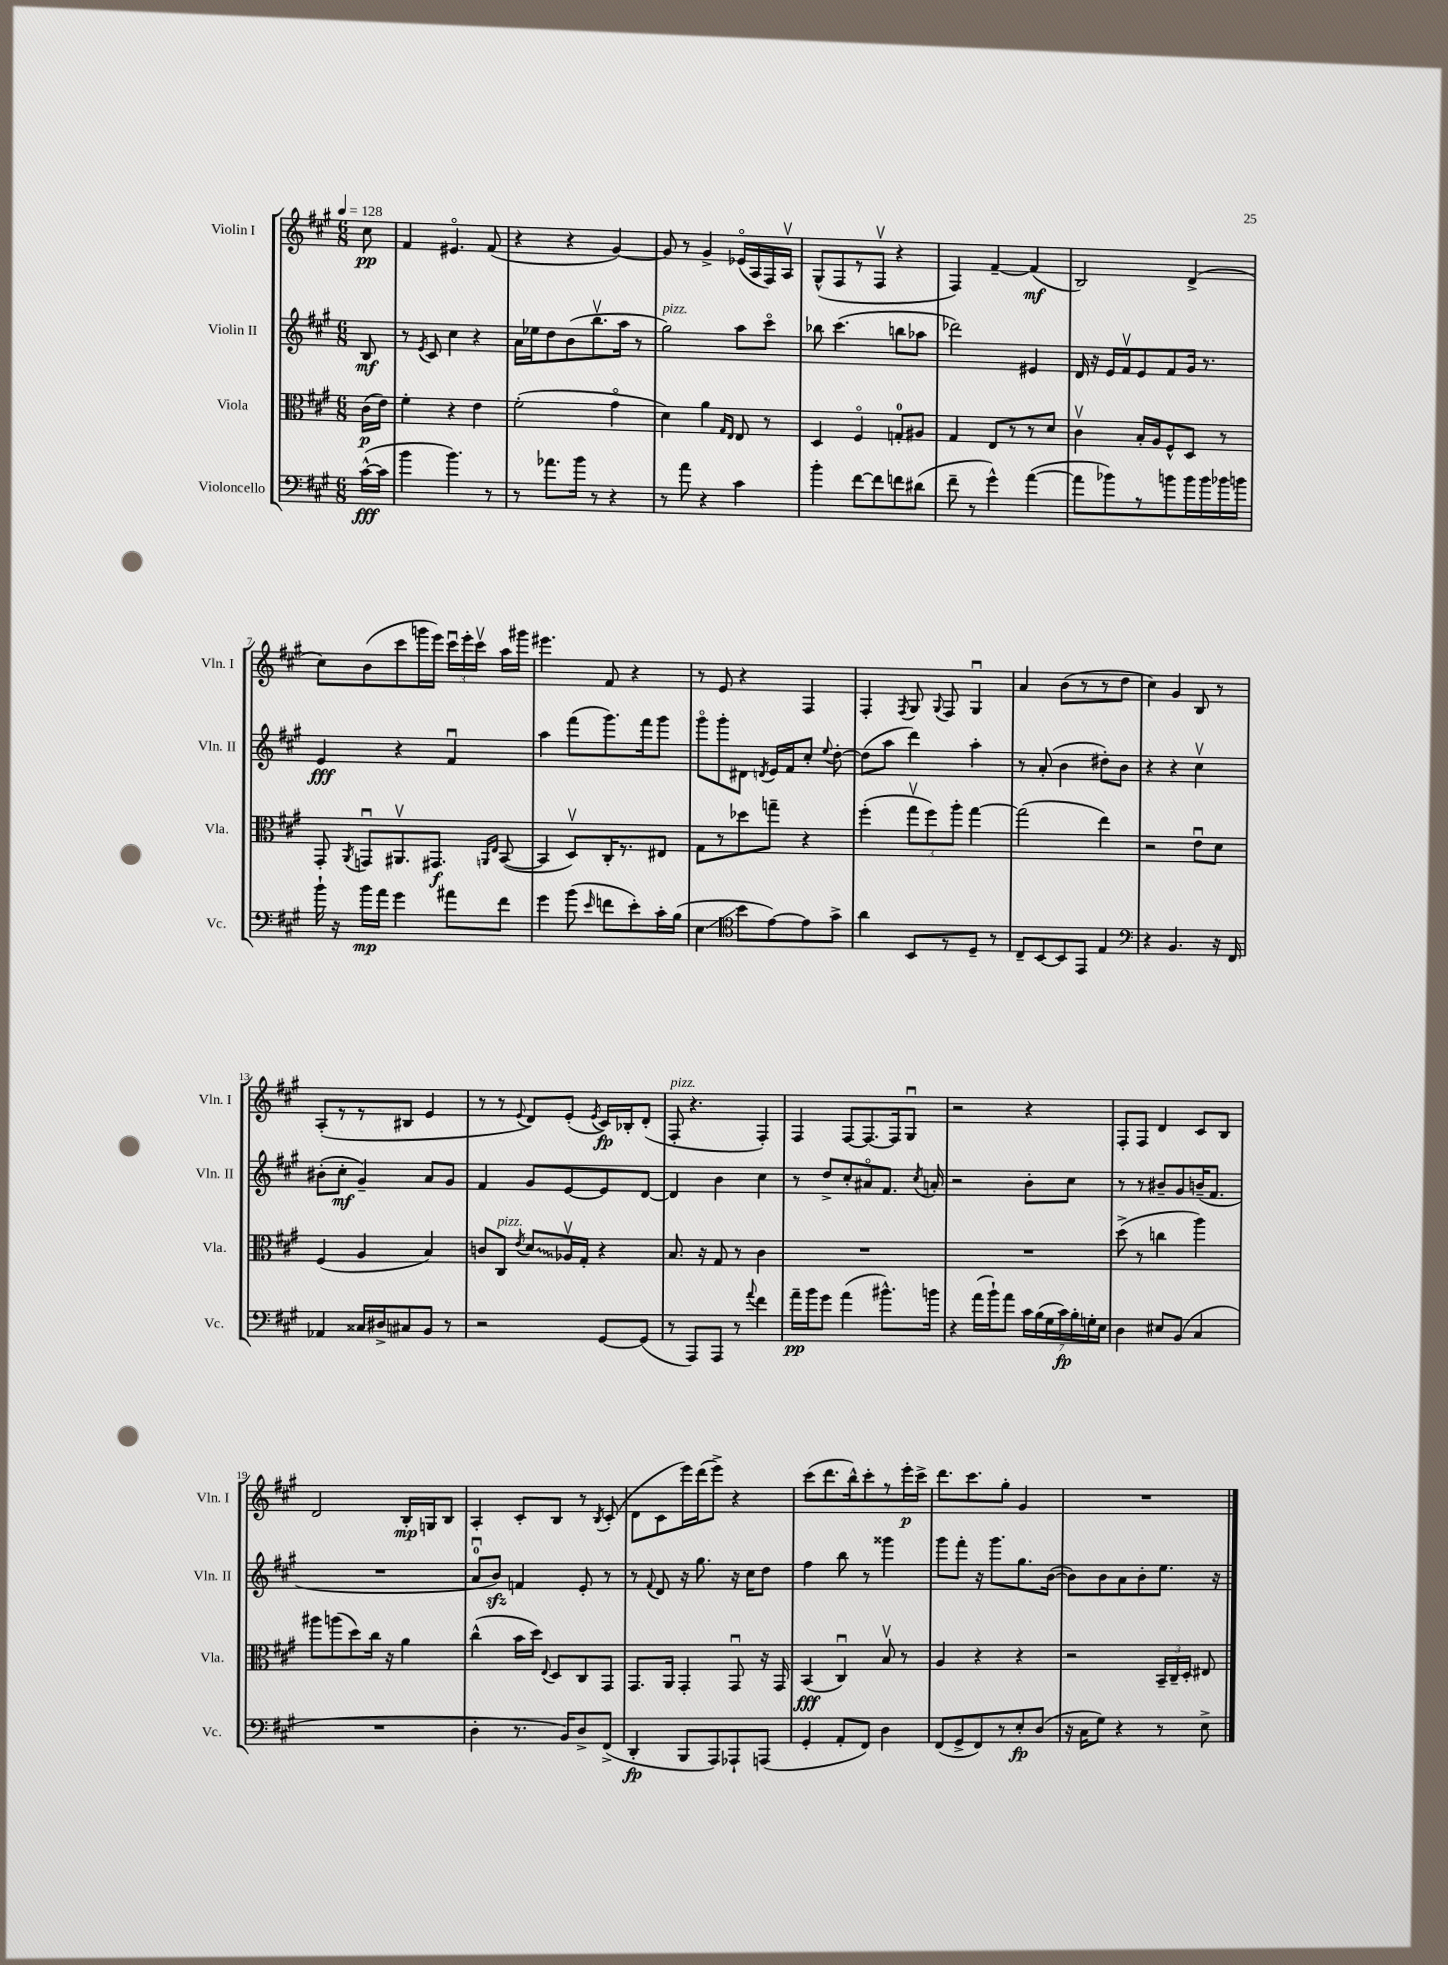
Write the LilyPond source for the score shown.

<<
\new StaffGroup <<
\new Staff = "s0" \with { instrumentName = "Violin I" shortInstrumentName = "Vln. I" } {
    \clef treble \key a \major \numericTimeSignature \time 6/8 \partial 8 \tempo 4 = 128
    \autoBeamOff cis''8\pp |
    fis'4 eis'4.\flageolet fis'8( |
    r4 r4 gis'4~) |
    gis'8 r8 gis'4-> ees'16[\flageolet( a16 fis16) a16]\upbow |
    gis8[-^( fis8 r8 fis8]\upbow r4 |
    fis4) fis'4~-- fis'4\mf( |
    b2) d'4->( |
    cis''8[) b'8( cis'''8 g'''16 e'''16]) \tuplet 3/2 { cis'''16[\downbow e'''16-. cis'''16]\upbow } a''16[ gis'''16] |
    eis'''4. fis'8 r4 |
    r8 e'8 r4 fis4 |
    fis4-. \acciaccatura { fis8 } gis8 \appoggiatura { gis8 } fis8 gis4\downbow |
    a'4 b'8[( r8 r8 d''8] |
    cis''4) gis'4 b8 r8 |
    a8[-.( r8 r8 bis8] e'4 |
    r8 r8 \appoggiatura { e'8 } d'8[) e'8]-.( \acciaccatura { e'8 } cis'16[\fp) bes16-. d'8]-.( |
    fis8-.^\markup { \italic "pizz." } r4. fis4-.) |
    fis4 fis8[~ fis8.~ fis16 gis8]\downbow |
    r2 r4 |
    fis8[-. fis8] d'4 cis'8[ b8] |
    d'2 b16[-.\mp g16 b8] |
    a4-. cis'8[-. b8] r8 \acciaccatura { b8 } cis'8-.( |
    d'8[ cis'8 e'''16) d'''16( e'''8]->) r4 |
    cis'''8[( d'''8. b''16-^) cis'''8-. r8 e'''16-.\p cis'''16]-> |
    d'''8.[ cis'''8. gis''8]-. gis'4 |
    R2. \bar "|." |
}
\new Staff = "s1" \with { instrumentName = "Violin II" shortInstrumentName = "Vln. II" } {
    \clef treble \key a \major \numericTimeSignature \time 6/8 \partial 8
    \autoBeamOff b8\mf |
    r8 \acciaccatura { e'8 } cis'8 cis''4 r4 |
    a'16[ ees''16 d''8 b'8( b''8.\upbow a''16] r8 |
    gis''2^\markup { \italic "pizz." }) a''8[ cis'''8]\flageolet |
    bes''8 cis'''4.( b''8[ aes''8] |
    des'''2) eis'4 |
    d'16 r16 e'16[ fis'16\upbow e'8 fis'8 gis'16] r8. |
    e'4\fff r4 fis'4\downbow |
    a''4 fis'''8[( gis'''8.) fis'''16 gis'''8] |
    gis'''8[\flageolet gis'''8-. dis'8] \acciaccatura { d'8 } e'16[ fis'16 cis''8]-. \appoggiatura { e''8 } d''8~-. |
    d''8[( a''8] d'''4) a''4-. |
    r8 a'8-.( b'4 dis''8[-.) b'8] |
    r4 r4 cis''4\upbow |
    bis'8[-.( cis''8]-.\mf gis'4--) a'8[ gis'8] |
    fis'4 gis'8[ e'8~ e'8 d'8]~ |
    d'4 b'4 cis''4 |
    r8 d''8[-> cis''8-. ais'8\flageolet fis'8.] \acciaccatura { cis''8 } a'16-. |
    r2 b'8[-. cis''8] |
    r8 r8 bis'8[-- gis'8 b'16--( fis'8.] |
    R2. |
    a'8[-0\downbow b'8]\sfz) f'4 e'8-. r8 |
    r8 \appoggiatura { fis'8 } d'8 r16 gis''8. r16 cis''16[ d''8] |
    fis''4 b''8 r8 gisis'''4 |
    gis'''8[ fis'''8]-. r16 gis'''8.[ gis''8. b'16]~( |
    b'8[) b'8 a'8 b'8-. e''8.] r16 \bar "|." |
}
\new Staff = "s2" \with { instrumentName = "Viola" shortInstrumentName = "Vla." } {
    \clef alto \key a \major \numericTimeSignature \time 6/8 \partial 8
    \autoBeamOff cis'16[\p( e'16]) |
    fis'4-. r4 e'4 |
    fis'2-.( gis'4\flageolet |
    d'4) a'4 \grace { gis16[ e16] } e8 r8 |
    d4 fis4\flageolet g8[-0-. ais8] |
    gis4 e8[ r8 r8 d'8] |
    cis'4\upbow b16[-. a16 fis8-^ d8] r8 |
    gis,8-. \acciaccatura { a,8 } g,8[\downbow ais,8.\upbow gis,8.]\f \grace { a,16[ e16] } b,8~( |
    b,4 d8[\upbow) cis16-. r8. eis8] |
    gis8[ r8 des''8 g''8]-- r4 |
    fis''4-.( \tuplet 3/2 { gis''8[\upbow fis''8) a''8]-. } gis''4~ |
    gis''2( e''4) |
    r2 e'8[\downbow d'8] |
    fis4( a4 b4) |
    c'8[ cis8]^\markup { \italic "pizz." } \acciaccatura { e'8 } \once \override Glissando.style = #'zigzag d'8[\glissando aes16\upbow gis16]-. r4 |
    b8. r16 gis8 r8 cis'4 |
    R2. |
    R2. |
    d''8->( r8 c''4 a''4) |
    ais''8[ a''8( d''8) cis''16] r16 a'4 |
    cis''4-^( b'16[ d''16]) \appoggiatura { e8 } d8[ cis8 gis,8] |
    gis,8.[ a,16] gis,4-. gis,8\downbow r16 gis,16 |
    b,4\fff( cis4\downbow) b8\upbow r8 |
    a4 r4 r4 |
    r2 \tuplet 3/2 { b,16[-- cis16-- d16]-. } eis8 \bar "|." |
}
\new Staff = "s3" \with { instrumentName = "Violoncello" shortInstrumentName = "Vc." } {
    \clef bass \key a \major \numericTimeSignature \time 6/8 \partial 8
    \autoBeamOff cis'16[~-^\fff( cis'16] |
    b'4 b'4.) r8 |
    r8 aes'8.[ b'16] r8 r4 |
    r8 a'8 r4 cis'4 |
    b'4-. fis'8[~ fis'8 f'8 dis'8]( |
    fis'8-- r8 gis'4-^) a'4~( |
    a'8[ bes'8) r8 b'8 b'16 b'16 bes'16 b'16] |
    b'16-! r16 b'16[\mp a'16] gis'4 ais'8[ fis'8] |
    gis'4 b'8( \grace { e'16 } f'8[ e'8-.) cis'16-. b16]( |
    e4\glissando \clef tenor b'8[ e'8~) e'8 gis'8]-> |
    a'4 b,8[ r8 d8]-- r8 |
    cis8[-- b,8~ b,8 e,8] e4 |
    \clef bass r4 b,4. r16 fis,16 |
    aes,4 cisis16[ dis16-> cis8 b,8] r8 |
    r2 gis,8[~ gis,8]( |
    r8 a,,8[) a,,8] r8 \appoggiatura { a'8 } fis'4 |
    a'16[--\pp b'16 gis'8] a'4( bis'8.[-^) b'16] |
    r4 a'16[( b'16-!) a'8] \tuplet 7/4 { cis'16[ b16( gis16 cis'16\fp) b16-. g16-. e16] } |
    d4 eis8[ b,8]( cis4 |
    R2. |
    d4-. r8. b,16[) d8-> fis,8]->( |
    d,4-.\fp b,,8[ a,,8) aes,,8-! a,,8]( |
    gis,4-. a,8[-. fis,8]) d4 |
    fis,8[( gis,8-> fis,8) r8 e8-.\fp d8]( |
    r16 cis16[ gis8]) r4 r8 e8-> \bar "|." |
}
>>
>>
